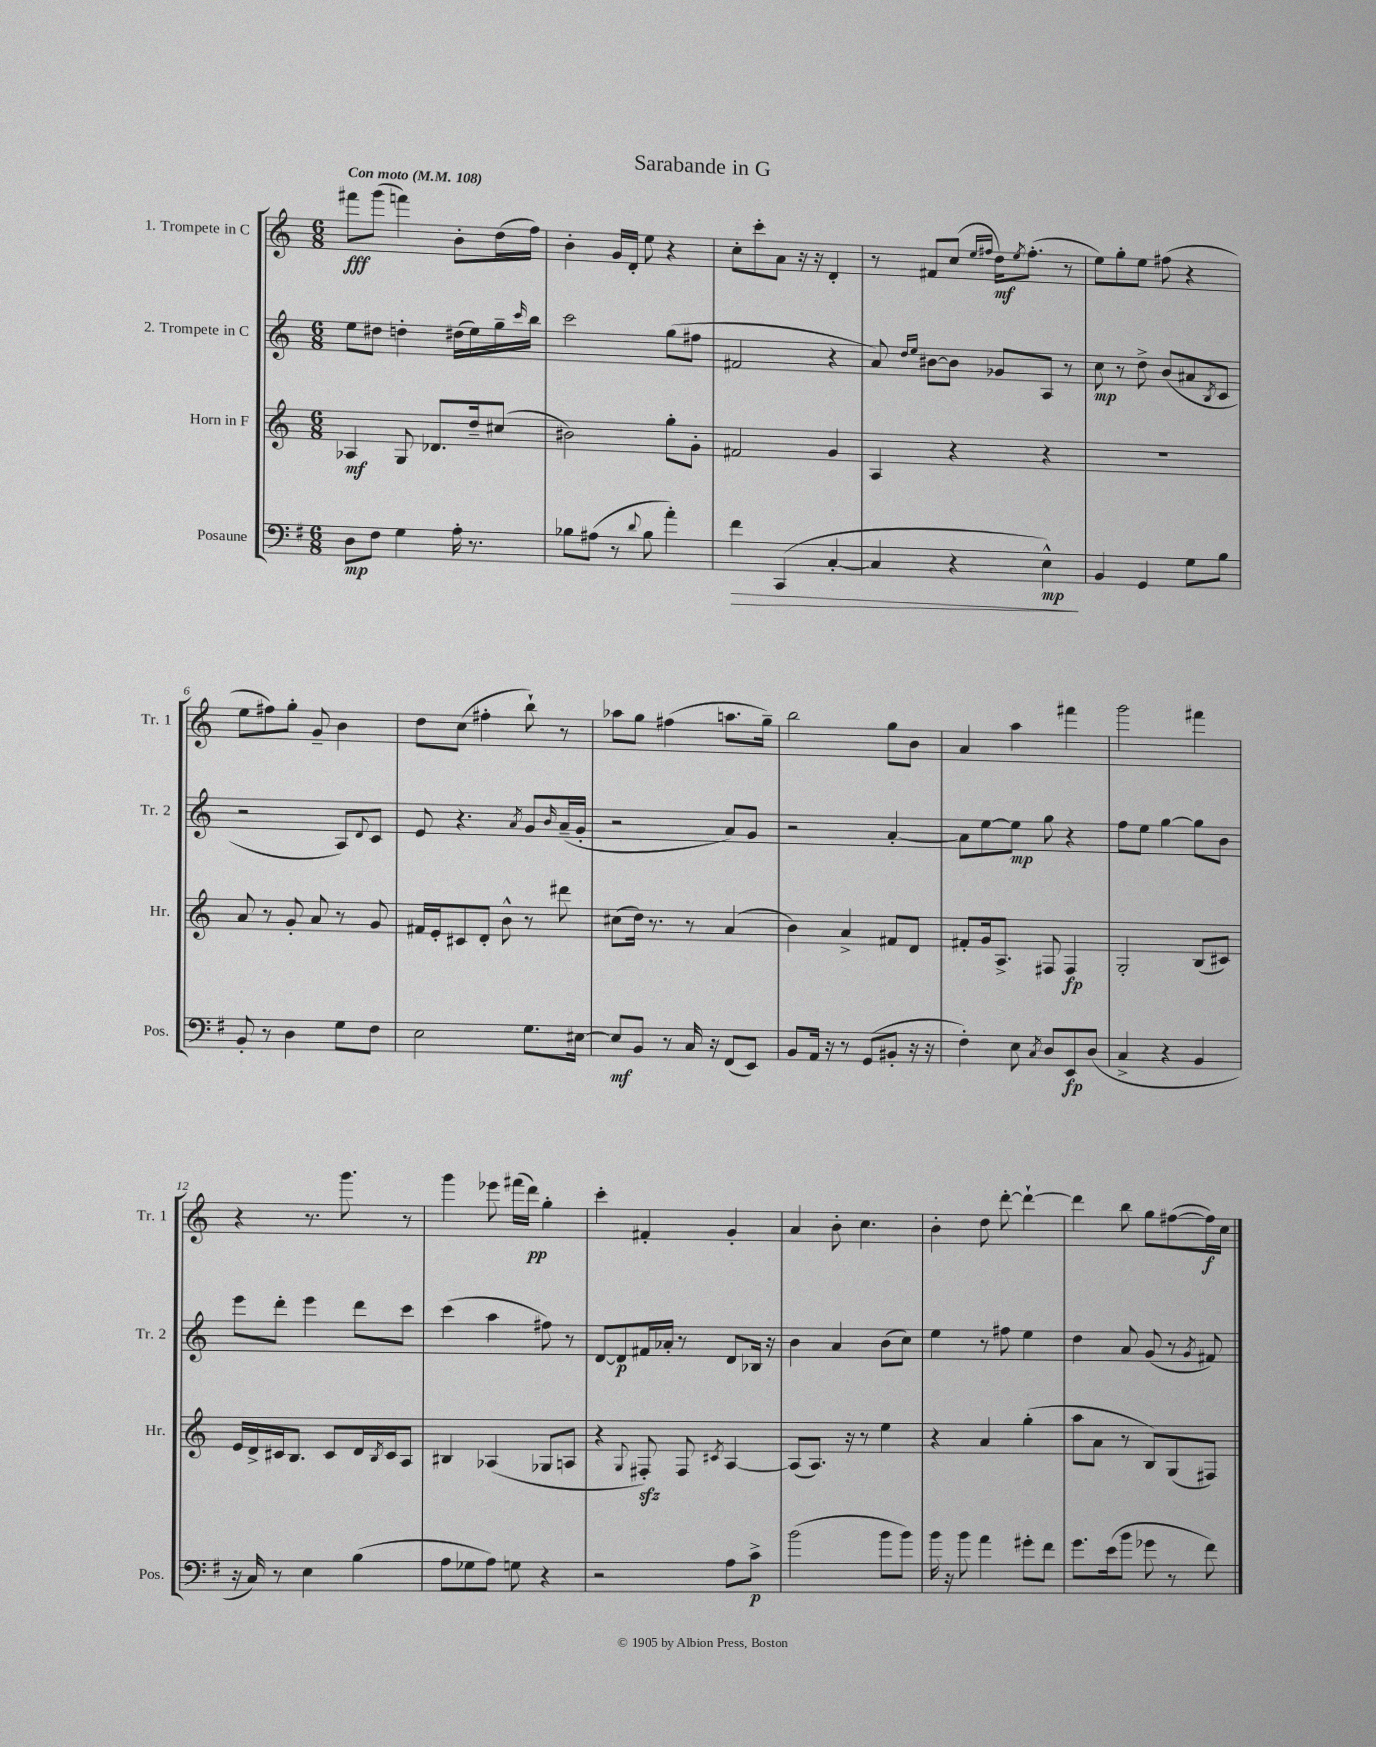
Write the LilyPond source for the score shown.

\header { title = "Sarabande in G" }
<<
\new StaffGroup <<
\new Staff = "s0" \with { instrumentName = "1. Trompete in C" shortInstrumentName = "Tr. 1" } {
    \clef treble \key c \major \numericTimeSignature \time 6/8 \tempo "Con moto" 4 = 108
    fis'''8\fff g'''8( f'''4) b'8-. d''16( f''16) |
    b'4-. g'16 d'16-. e''8 r4 |
    c''8-. c'''8-. a'8 r16 r16 d'4-. |
    r8 fis'8 c''8( \grace { e''16 fis''16 } d''16\mf) \acciaccatura { e''8 } fis''8.-.( r8 |
    e''8) g''8-. e''8 fis''8( r4 |
    e''8 fis''8) g''8-. g'8-- b'4 |
    d''8 c''8( fis''4-. b''8-!) r8 |
    aes''8 g''8 fis''4( a''8. g''16--) |
    b''2 g''8 b'8 |
    a'4 a''4 fis'''4 |
    g'''2 fis'''4 |
    r4 r8. g'''8. r8 |
    g'''4 ees'''8 fis'''16( d'''16\pp) g''4-. |
    c'''4-. fis'4-. g'4-. |
    a'4 b'8-. c''4. |
    b'4-. d''8 d'''8~-. d'''4~-! |
    d'''4 b''8 g''8 fis''8~( fis''16\f) c''16 \bar "|." |
}
\new Staff = "s1" \with { instrumentName = "2. Trompete in C" shortInstrumentName = "Tr. 2" } {
    \clef treble \key c \major \numericTimeSignature \time 6/8
    e''8 dis''8 d''4-. dis''16( e''16) g''16-- \grace { c'''16 } b''16 |
    c'''2 g''8( fis''8 |
    fis'2 r4 |
    a'8) \grace { d''16 e''16 } bis'8~ bis'8 ges'8 a8 r8 |
    c''8\mp r8 d''8-> b'8( ais'8 \acciaccatura { b8 } c'8 |
    r2 a8) \appoggiatura { d'8 } c'8 |
    e'8 r4. \acciaccatura { a'8 } g'8 \grace { b'16 } a'16--( g'16-. |
    r2 a'8) g'8 |
    r2 a'4~-. |
    a'8 e''8~ e''8\mp g''8 r4 |
    f''8 e''8 g''4~ g''8 b'8 |
    e'''8 d'''8-. e'''4 d'''8 c'''8 |
    c'''4( a''4 fis''8) r8 |
    d'8~ d'8\p fis'16 aes'16-. r8 d'8 bes16 r16 |
    b'4 a'4 b'8( c''8) |
    e''4 r8 fis''8 e''4 |
    d''4 a'8 g'8( r8 \acciaccatura { g'8 } fis'8) \bar "|." |
}
\new Staff = "s2" \with { instrumentName = "Horn in F" shortInstrumentName = "Hr." } {
    \clef treble \key c \major \numericTimeSignature \time 6/8
    aes4\mf g8 des'8. d''16-- cis''8( |
    bis'2) g''8-. g'8-. |
    fis'2 g'4 |
    a4 r4 r4 |
    r2. |
    a'8 r8 g'8-. a'8 r8 g'8 |
    fis'16 e'16-. cis'8 d'8-. b'8-^ r8 dis'''8 |
    cis''8( d''16) r8. r8 a'4( |
    b'4) a'4-> fis'8 d'8 |
    fis'8-. g'16 a8.-> fis8 fis4\fp |
    g2-. b8( cis'8) |
    e'16 d'16-> cis'16 b8. cis'8 d'16 \acciaccatura { b8 } cis'16 a8 |
    bis4 aes4( ges8 a8 |
    r4 \appoggiatura { g8 } fis8-.\sfz) fis8 \acciaccatura { cis'8 } a4~ |
    a8( a8.) r16 r8 e''4 |
    r4 a'4 g''4-.( |
    a''8 a'8 r8 b8) g8( fis8) \bar "|." |
}
\new Staff = "s3" \with { instrumentName = "Posaune" shortInstrumentName = "Pos." } {
    \clef bass \key g \major \numericTimeSignature \time 6/8
    d8\mp fis8 g4 a16-. r8. |
    bes8 ais8( r8 \appoggiatura { d'8 } bes8 a'4-.) |
    fis'4\> c,4( c4~-. |
    c4 r4 e4-^\mp\!) |
    b,4 g,4 g8 b8 |
    b,8-. r8 d4 g8 fis8 |
    e2 g8. eis16~ |
    eis8\mf b,8 r8 c16 r16 fis,8( e,8) |
    b,8 a,16 r16 r8 g,8( bis,8-. r16 r16 |
    fis4-.) e8 \acciaccatura { c8 } d8 e,8\fp d8( |
    c4-> r4 b,4 |
    r16 c16) r8 e4 b4( |
    a8 ges8 a8) g8 r4 |
    r2 a8 c'8->\p |
    b'2( b'8 b'8) |
    b'16 r16 b'8 a'4 gis'8-. fis'8 |
    g'8. e'16( b'8 ges'8 r8 fis'8) \bar "|." |
}
>>
>>
